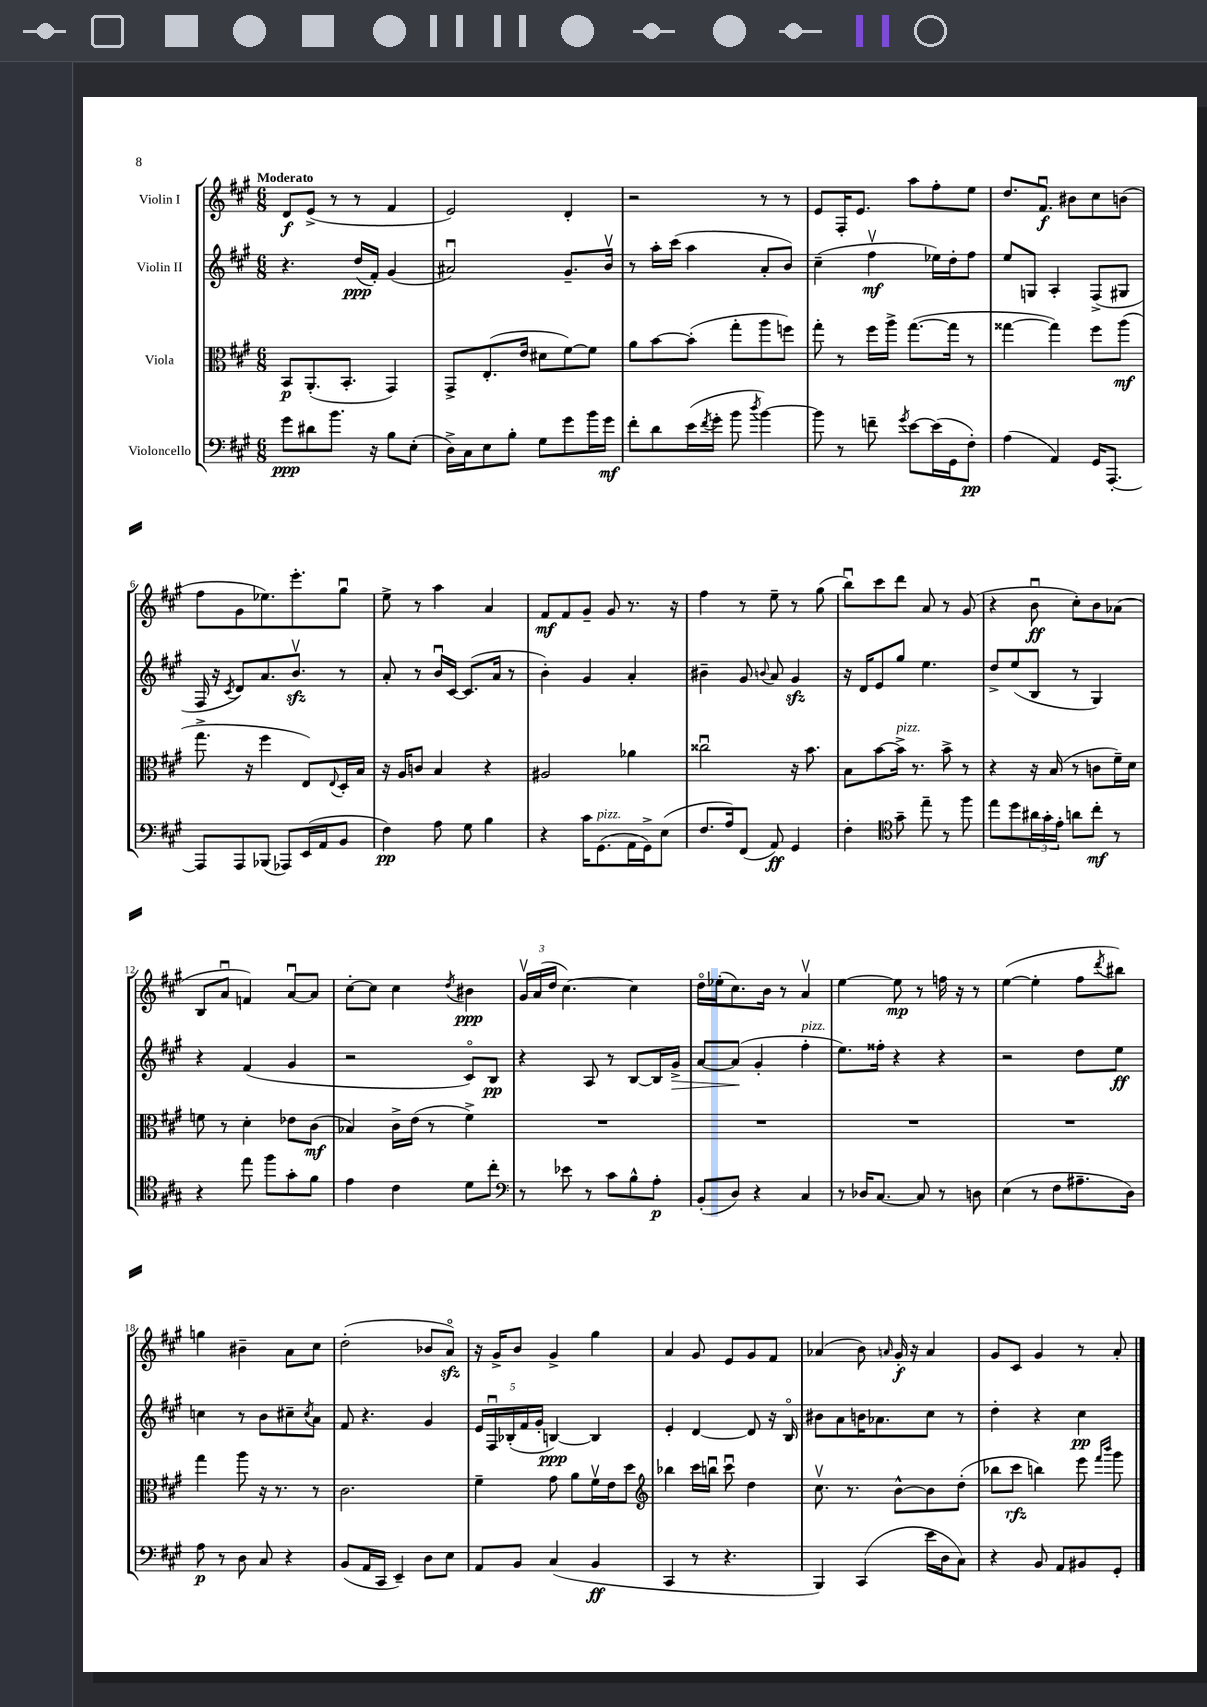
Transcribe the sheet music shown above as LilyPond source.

<<
\new StaffGroup <<
\new Staff = "s0" \with { instrumentName = "Violin I" } {
    \clef treble \key a \major \numericTimeSignature \time 6/8 \tempo "Moderato"
    d'8\f e'8->( r8 r8 fis'4 |
    e'2) d'4-. |
    r2 r8 r8 |
    e'8 fis16-. e'8. a''8 fis''8-. e''8 |
    d''8. fis'8.\downbow\f bis'8 cis''8 b'8( |
    fis''8 gis'8 ees''8.) e'''8.-. gis''8\downbow |
    e''8-> r8 a''4 a'4 |
    fis'8\mf fis'8 gis'8-- gis'8 r8. r16 |
    fis''4 r8 e''8-- r8 gis''8( |
    b''8\downbow) cis'''8 d'''8 a'8 r8 gis'8( |
    r4 b'8\downbow\ff cis''8-.) b'8 aes'8( |
    b8 a'8\downbow f'4) a'8~\downbow a'8 |
    cis''8~-. cis''8 cis''4 \acciaccatura { d''8 } bis'4\ppp |
    \tuplet 3/2 { gis'16\upbow a'16( d''16 } cis''4.~) cis''4 |
    d''16\flageolet ees''16-.( cis''8.) b'16 r8 a'4\upbow |
    e''4~ e''8\mp r8 f''16 r16 r8 |
    e''4~( e''4-. fis''8 \acciaccatura { d'''8 } bis''8) |
    g''4 bis'4-- a'8 cis''8 |
    d''2-.( bes'8 a'8\flageolet\sfz) |
    r16 gis'16-> b'8 gis'4-> gis''4 |
    a'4 gis'8 e'8 gis'8 fis'8 |
    aes'4( b'8) \grace { a'16 } gis'16-.\f r16 a'4 |
    gis'8 cis'8 gis'4 r8 a'8-. \bar "|." |
}
\new Staff = "s1" \with { instrumentName = "Violin II" } {
    \clef treble \key a \major \numericTimeSignature \time 6/8
    r4. d''16\ppp( fis'16-.) gis'4( |
    ais'2\downbow) gis'8.-- b'16\upbow |
    r8 a''16-. cis'''16( a''4 a'8-. b'8) |
    cis''4--( fis''4\upbow\mf ees''16) d''16-. fis''8 |
    e''8 g8 a4-. fis8->( gis8 |
    fis16 r16 \acciaccatura { cis'8 } d'8) a'8. b'8.\upbow\sfz r8 |
    a'8-. r8 b'16\downbow cis'16~ cis'8.( a'16 r8 |
    b'4-.) gis'4 a'4-. |
    bis'4-- gis'8 \appoggiatura { b'8 } a'8 gis'4\sfz |
    r16 d'16 e'8 gis''8 e''4. |
    d''8-> e''8( b8 r8 gis4) |
    r4 fis'4( gis'4 |
    r2 cis'8\flageolet) b8\pp |
    r4 a8 r8 b8~ b16 gis'16->\> |
    a'8~ a'8\!( gis'4-. fis''4-.^\markup { \italic "pizz." } |
    e''8.) fisis''16-. r4 r4 |
    r2 d''8 e''8\ff |
    c''4 r8 b'8 cis''8-- \acciaccatura { cis''8 } a'8 |
    fis'8 r4. gis'4 |
    \tuplet 5/4 { e'16 fis16\downbow bes16-.( fis'16 gis'16-. } b4~\ppp) b4 |
    e'4-. d'4~ d'8 r16 b16\flageolet |
    bis'8 a'8 b'16 aes'8. cis''8 r8 |
    d''4-. r4 cis''4\pp \bar "|." |
}
\new Staff = "s2" \with { instrumentName = "Viola" } {
    \clef alto \key a \major \numericTimeSignature \time 6/8
    b,8\p a,8.-.( b,8.-. gis,4) |
    gis,8-> e8.-.( e'16 dis'8 fis'8~) fis'8 |
    a'8 b'8~ b'8-.( gis''8-. a''8 f''8) |
    gis''8-. r8 fis''16 a''16-> gis''8.~( gis''16 r8 |
    gisis''4~ gisis''4) fis''8 a''8\mf( |
    gis''8.-> r16 fis''4 e8) \appoggiatura { e8 } d16-. b16 |
    r16 a16 c'8 b4 r4 |
    ais2 aes'4 |
    cisis''2\downbow r16 b'8. |
    b8 b'8~ b'16->^\markup { \italic "pizz." } r8. b'8-> r8 |
    r4 r16 b16( r8 c'8 fis'16--) d'16 |
    f'8 r8 d'4-. ees'8 cis'8\mf( |
    bes4) cis'16-> e'16( r8 fis'4->) |
    R2. |
    R2. |
    R2. |
    R2. |
    gis''4 a''8 r16 r8. r8 |
    cis'2. |
    fis'4-- gis'8 a'8 fis'16\upbow e'16 d''8 |
    \clef treble bes''4 cis'''16 b''16\downbow cis'''8\downbow d''4 |
    cis''8.\upbow r8. b'8~-^ b'8 d''8-.( |
    bes''8 cis'''8\rfz b''4) e'''8 \grace { fis'''16 b'''16 } gis'''8 \bar "|." |
}
\new Staff = "s3" \with { instrumentName = "Violoncello" } {
    \clef bass \key a \major \numericTimeSignature \time 6/8
    gis'8\ppp dis'8 b'8. r16 b8 e8-.( |
    d16->) cis16 e8 b8-. gis8 gis'8 b'16 gis'16\mf |
    fis'8-. d'8 e'16( \acciaccatura { fis'8 } gis'16-. b'8 \acciaccatura { d''8 } b'4~) |
    b'8 r8 f'8-- \acciaccatura { gis'8 } e'8~ e'16( gis,16 fis8-.\pp) |
    a4( a,4) gis,16 a,,8.~-. |
    a,,8 a,,8 bes,,8( aes,,8) e,16( a,16 b,8 |
    fis4\pp) a8 gis8 b4 |
    r4 cis'16 gis,8.^\markup { \italic "pizz." }( a,16 gis,16->) e8( |
    fis8. a16) fis,8( a,8\ff) gis,4 |
    fis4-. \clef tenor gis'8-- e''8-- r8 fis''8 |
    e''8 d''8 \tuplet 3/2 { ais'16 gis'16-. e'16-. } a'8 cis''8-.\mf r8 |
    r4 e''8 fis''8 gis'8-. fis'8 |
    e'4 cis'4 d'8 cis''8-. |
    \clef bass r8 ees'8 r8 cis'8 b8-^ a8-.\p |
    b,8-.( d8) r4 cis4 |
    r8 des16 cis8.~ cis8 r8 d8 |
    e4( r8 fis8 ais8.-- d16) |
    a8\p r8 d8 cis8 r4 |
    b,8( a,16 cis,16 e,4--) d8 e8 |
    a,8 b,8 cis4( b,4\ff |
    cis,4 r8 r4. |
    b,,4) cis,4( e'16 d16 cis8) |
    r4 b,8 a,8 bis,8 gis,8-. \bar "|." |
}
>>
>>
